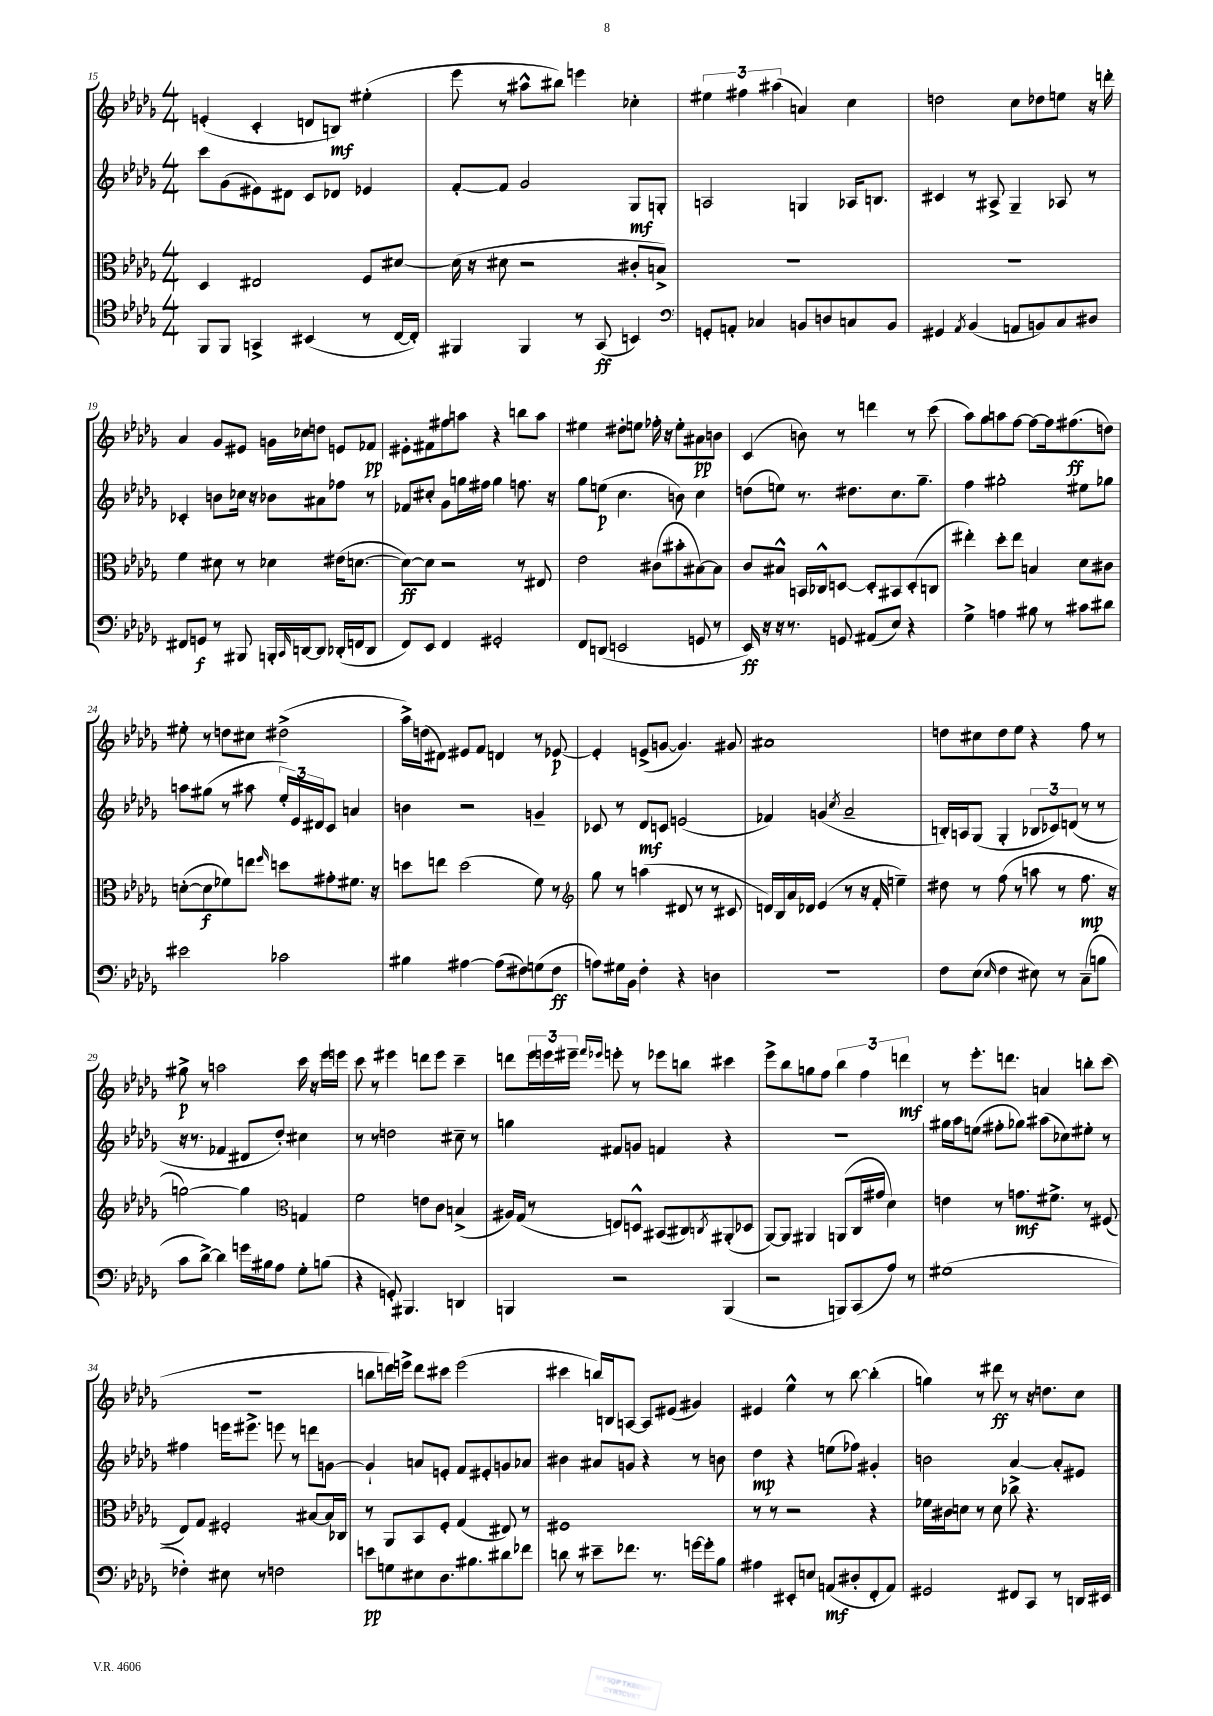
<<
\new StaffGroup <<
\new Staff = "s0" {
    \clef treble \key des \major \numericTimeSignature \time 4/4
    e'4-.( c'4-. d'8 b8\mf) eis''4-.( |
    ees'''8 r8 ais''8-^ bis''8) e'''4 ces''4-. |
    \tuplet 3/2 { eis''4 fis''4 ais''4( } a'4) c''4 |
    d''2 c''8 des''8 e''8 r16 d'''16-. |
    aes'4 ges'8 eis'8 g'16 ces''16 d''8 e'8 fes'8\pp |
    eis'8-. fis'8 fis''8 a''8 r4 b''8 a''8 |
    eis''4 dis''8-. e''8 fes''16-. r16 e''8-. ais'8\pp b'8 |
    c'4( b'8) r8 d'''4 r8 c'''8( |
    aes''8) ges''8 a''8 f''8~ f''8~ f''16 fis''8.\ff( d''8) |
    eis''8-. r8 d''8 cis''8 dis''2->( |
    aes''16->) d''16( dis'8) eis'8 f'8 d'4 r8 ees'8~\p |
    ees'4-. e'8->( g'8~ g'4.) gis'8 |
    ais'1 |
    d''8 cis''8 d''8 ees''8 r4 f''8 r8 |
    gis''8->\p r8 a''2 c'''16 r16 ees'''16 e'''16 |
    c'''8 r8 eis'''4 d'''8 eis'''8 c'''4-- |
    d'''8 \tuplet 3/2 { ees'''16 e'''16 eis'''16-- } \grace { f'''16 ees'''16 } e'''8-. r8 ees'''8 b''8 cis'''4 |
    ees'''8-> bes''8 g''8 f''8 \tuplet 3/2 { bes''4 f''4 d'''4\mf } |
    r8 ees'''8.-. d'''8. a'4 b''8-. c'''8( |
    R1 |
    b''8 d'''16) e'''16-> d'''8 cis'''8 e'''2( |
    cis'''4 b''16) b16 a8~ a8 eis'8( gis'4) |
    eis'4 ees''4-^ r8 bes''8~ bes''4-.( |
    g''4) r8 dis'''8\ff r8 r16 d''8. c''8 \bar "|." |
}
\new Staff = "s1" {
    \clef treble \key des \major \numericTimeSignature \time 4/4
    c'''8 ges'8( eis'8) dis'8 c'8 des'8 ees'4 |
    f'8~-. f'8 ges'2 ges8\mf g8-. |
    a2 g4 aes16 b8. |
    cis'4 r8 ais8-> ges4-- aes8 r8 |
    ces'4-. b'8 ces''16 r16 bes'8 ais'8 fes''8 r8 |
    fes'8 cis''8-. ges'8 g''16 fis''16 g''4 f''8. r16 |
    ges''8 e''8\p( c''4. b'8) c''4 |
    d''8( e''8) r8. dis''8. c''8. ges''8.-- |
    f''4 gis''2-. eis''8 ges''8 |
    a''8 gis''8( r8 ais''8 \tuplet 3/2 { ees''16-.) ees'16 dis'16 } c'8 a'4 |
    b'4 r2 g'4-- |
    ces'8 r8 des'8\mf c'8 e'2( |
    fes'4) g'4( \acciaccatura { c''8 } aes'2-- |
    b16-.) a16 ges8( ges4-. \tuplet 3/2 { bes8 ces'8) d'8( } r8 r8 |
    r16 r8. fes'4 dis'8 des''8-.) cis''4 |
    r8 r8 d''2 cis''8-- r8 |
    g''4 fis'8 g'8 f'4 r4 |
    R1 |
    gis''16 aes''16 e''8( fis''8-. ges''8) ais''8( ces''8) eis''8-. r8 |
    fis''4 e'''16 eis'''8.-> e'''8 r8 d'''8 g'8~ |
    g'4-! a'8 e'8-. f'8 eis'8-. g'8 aes'8 |
    bis'4 ais'8 g'8 r4 r8 b'8 |
    des''4\mp r4 e''8( fes''8) gis'4-. |
    b'2 aes'4~ aes'8-. eis'8 \bar "|." |
}
\new Staff = "s2" {
    \clef alto \key des \major \numericTimeSignature \time 4/4
    des4 eis2 f8 dis'8~ |
    dis'16( r16 dis'8 r2 cis'8-. b8->) |
    R1 |
    R1 |
    f'4 dis'8 r8 des'4 eis'16( d'8.~ |
    d'8~\ff) d'8 r2 r8 eis8 |
    ees'2 cis'8( bis'8-. bis8~) bis8 |
    c'8 bis8-^ b,16 ces16-^ d8~ d8-. bis,8 d8-.( c8 |
    eis''4-.) des''8-. eis''8 b4 des'8 cis'8 |
    d'8~-.( d'8\f fes'8) e''8 \grace { f''16 } d''8 gis'8-. fis'8. r16 |
    d''8 e''8 d''2( f'8) r8 |
    \clef treble ges''8 r8 a''4( dis'8 r8 r8 cis'8 |
    d'16) bes16 aes'16 des'16 ees'4( r8 r16 f'16-. e''4--) |
    dis''8 r8 f''8( r8 a''8 r8 f''8.\mp r16 |
    g''2~) g''4 \clef alto g4 |
    f'2 e'8 c'8 b4->( |
    ais16) ges16( r8 e8) d8-^ bis,8( cis8) \acciaccatura { c8 } ais,8-.( des8 |
    aes,8~) aes,8 ais,4 a,8( c16 gis'16 des'4) |
    e'4 r8 g'8.\mf fis'8.-> r8 fis8( |
    ees8) ges8 fis2-. bis8~ bis16 ces16 |
    r8 aes,8 bes,8 f8-. ges4( eis8) r8 |
    fis1 |
    r8 r8 r2 r4 |
    fes'16 cis'16 d'8 r8 d'8 ces''8-> r4. \bar "|." |
}
\new Staff = "s3" {
    \clef tenor \key des \major \numericTimeSignature \time 4/4
    f,8 f,8 g,4-> bis,4( r8 c16~ c16-.) |
    fis,4 fis,4 r8 ges,8\ff( b,4) |
    \clef bass g,8-. a,8-. ces4 b,8 d8 c8 b,8 |
    gis,4 \acciaccatura { aes,8 } bes,4( a,8 b,8) c8 dis8 |
    fis,8 g,8\f r8 bis,,8 b,,16-. \grace { c,16 } d,16~ d,8 des,16-.( f,16 des,8 |
    f,8) ees,8 f,4 gis,2-. |
    f,8 d,8( e,2 g,8 r8 |
    ees,16\ff) r16 r16 r8. g,8 ais,8( ees8) r4 |
    ges4-> a4 bis8 r8 cis'8 dis'8 |
    eis'2 ces'2 |
    bis4 ais4~ ais8( fis8) g8( fis8\ff |
    a8) gis16 bes,16 f4-. r4 d4 |
    R1 |
    f8 ees8( \grace { ees16 } f4 eis8) r8 c8--( b8 |
    c'8 des'8~->) des'4 g'16 bis16 aes8 ges8-. b8( |
    r4 g,8-.) bis,,4. d,4 |
    b,,4 r2 b,,4( |
    r2 b,,8) c,8( aes8) r8 |
    gis1( |
    fes4-.) eis8 r8 f2 |
    e'8\pp g8 eis8 des8. bis8. dis'8 fes'8 |
    d'8 r8 eis'8-- fes'8. r8. g'16~ g'16-. bes8 |
    ais4 eis,8-. e8 a,8\mf( dis8-. f,8-. a,8) |
    gis,2 fis,8 c,8 r8 d,16 eis,16 \bar "|." |
}
>>
>>
\layout { \context { \Score currentBarNumber = #15 } }
